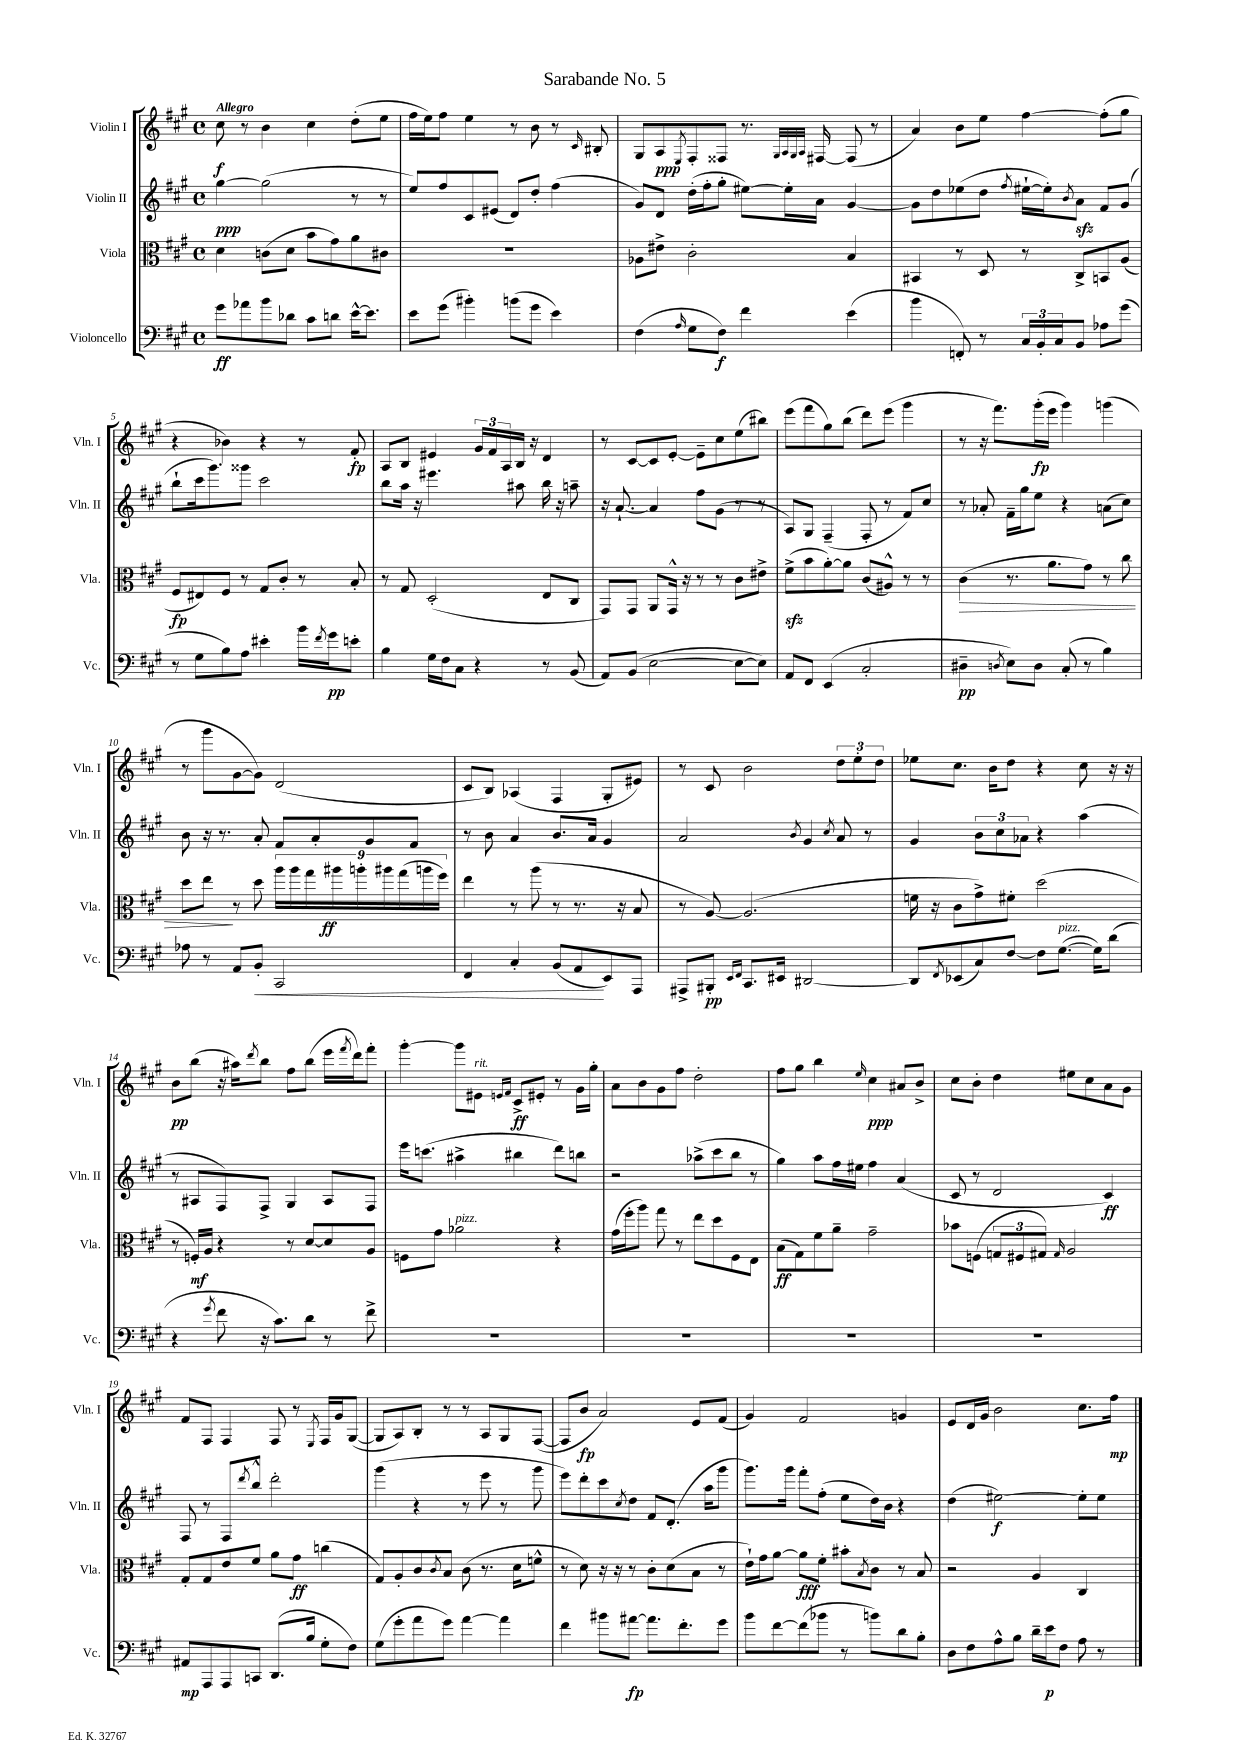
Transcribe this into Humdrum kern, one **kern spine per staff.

**kern	**kern	**kern	**kern
*staff4	*staff3	*staff2	*staff1
*clefF4	*clefC3	*clefG2	*clefG2
*k[f#c#g#]	*k[f#c#g#]	*k[f#c#g#]	*k[f#c#g#]
*M4/4	*M4/4	*M4/4	*M4/4
*met(c)	*met(c)	*met(c)	*met(c)
8g#\L	4d\	[4gg#\	8cc#\
8a-\	.	.	8r
8b\	(8c\L	(2gg#\]	4b\
8d-\J	8d\J	.	.
8c#\L	8b\L	.	4cc#\
8d\J	8g#\)	.	.
[16e^^\LK	8a\	8r	(8dd'\L
8.e\]J	.	.	.
.	8c#\J	8r	8ee\J
=	=	=	=
8e\L	1r	8ee/L)	16ff#\LL
.	.	.	16ee\J)
(8g#\J	.	8ff#/	8ff#\J
4b#'\)	.	8c#/	4ee\
.	.	(8e#/J	.
(8b\L	.	8d/L)	8r
8g#\J	.	8dd'/J	8b\
4e\)	.	(4ff#\	8r
.	.	.	16qqc#/
.	.	.	8B#'/
=	=	=	=
(4F#\	8A-\L	8g#/L)	8G#/L
.	8e#^\J	8d/J	8A/
16qqA/	.	.	8qE/
8G#\L	2c#'\	(16dd'\LL	8F#'/
.	.	16ff#'\J	.
8F#\J)	.	8gg#'\J	8F##/J
4f#\	.	[8ee#\L)	8.r
.	.	16ee#'\]L	.
.	.	.	32qqG#/LLL
.	.	.	32qqA/
.	.	.	32qqG#/
.	.	.	32qqA/JJJ
.	.	16a\JJ	[16F#/
(4e\	4B/	[4g#/	(8F#/]
.	.	.	8r
=	=	=	=
4b\	4BB#/	8g#\]L	4a/)
.	.	8dd\	.
8FF'/)	8r	(8ee-\	8b\L
8r	8D/	8dd\J	8ee\J
.	.	8qff#/	.
24C#/LL	8r	[16ee#`\LL	[4ff#\
24BB'/	.	.	.
.	.	16ee#'\]J)	.
24C#/J	.	.	.
.	.	8qb/	.
8BB/J	8C#^/L	8a\J	.
8A-\L	8BB/	8f#/L	(8ff#'\]L
(8g#\J	(8A/J	(8g#/J	8gg#\J
=	=	=	=
8r	8F#/L	8bb`\L	4r
8G#\L	8E#/)	16ccc#\k	.
.	.	8.ggg#\)	.
8B\)	8F#/J	.	4b-\)
8A\J	8r	8ggg##\J	.
4e#'\	8G#/L	2ccc#\	4r
.	8c#'/J	.	.
16b\LL	8r	.	8r
8qf#/	.	.	.
16g#\J	.	.	.
8e'\J	8B'/	.	8f#'/
=	=	=	=
4B\	8r	8bb\L	8A/L
.	8G#/	16aa\Jk	8B/J
.	.	16r	.
16G#\LL	(2D'/	4.eee#\	4e#/
16F#\J	.	.	.
8C#\J	.	.	.
4r	.	.	24g#/LL
.	.	.	24f#/
.	.	.	24A/
.	.	8aa#\	16B/JJ
.	.	.	16r
8r	8E/L	16bb\	4d/
.	.	16r	.
(8BB/	8C#/J	8aa~\	.
=	=	=	=
8AA/L)	8GG#/L)	16r	8r
.	.	[8.a`/	.
(8BB/J	8GG#/J	.	[8c#/L
[2E\	8AA/L	4a/]	8c#/]
.	16GG#^^/Jk	.	[8e'/J
.	16r	.	.
.	8r	8ff#\L	8e~\]L
.	8r	(8g#\J	8cc#\
8E\_L	8c#\L	8r	(8ee\
8E\]J)	8e#^\J	8r	8bb#\J)
=	=	=	=
8AA/L	(8f#^\L	8A/L)	(8eee\L
8FF#/J	8b\	8G#/J	8fff#\
(4EE/	[8a'\)	(4F#~/	8gg#\)
.	8a\]J	.	(8bb\J
2C#'/	(8c#/L	8F#'/	8ddd\L)
.	8A#^^/J)	8r	(8eee\J
.	8r	8f#/L)	4ggg#\
.	8r	8cc#/J	.
=	=	=	=
4D#~\	(4c#\	8r	8r
.	.	8a-'/	16r
.	.	.	8.fff#\L)
8qD/	.	.	.
8E\L)	8.r	16f#~\LL	.
.	.	16gg#\J	.
8D\J	.	8ee\J	(16ggg#'\L
.	8.a\L	.	16eee\JJ
(8C#'/	.	4r	4ggg#\)
8r	8g#\J)	.	.
4B\)	8r	(8a\L	(4ggg\
.	8cc#\	8cc#\J)	.
=	=	=	=
8A-\	8dd\L	8b\	8r
8r	8ee\J	16r	8ggg#\L
.	.	8.r	.
8AA/L	8r	.	[8g#\
8BB'/J	8dd\	8a'/	8g#\]J)
2CC#/	18aa\LL	8f#/L	(2d/
.	18aa\	.	.
.	18gg#\	.	.
.	.	8a'/	.
.	18aa#\	.	.
.	18aa'\	.	.
.	.	8g#/	.
.	18aa#\	.	.
.	(18gg#\	.	.
.	.	8f#/J	.
.	18aa\	.	.
.	18ff#\JJ)	.	.
=	=	=	=
4FF#/	4ee\	8r	8c#/L
.	.	8b\	8B/J)
4C#'/	8r	4a/	(4A-/
.	(8aa\	.	.
(8BB/L	8r	8.b/L	4F#/
8AA/	8.r	.	.
.	.	16a/Jk	.
8EE/)	.	4g#/	8G#'/L
.	16r	.	.
8AAA/J	8B/	.	8e#/J)
=	=	=	=
8AAA#^/L	8r	2a/	8r
8BBB#'/J	[8A/)	.	8c#/
16qqEE/LL	.	.	.
16qqFF#/JJ	.	.	.
8.CC#/L	(2.A/]	.	2b\
16EE#/Jk	.	.	.
.	.	8qb/	.
[2DD#/	.	4g#/	.
.	.	8qcc#/	.
.	.	8a/	12dd\L
.	.	.	12ee'\
.	.	8r	.
.	.	.	12dd\J
=	=	=	=
8DD#/]L	16f\	4g#/	8ee-\L
.	16r	.	.
8qFF#/	.	.	.
(8EE-/	8c#\L	.	8.cc#\J
8C#/)	8g#^\)	12b\L	.
.	.	.	16b\LK
.	.	12cc#\	.
[8F#/J	8f#'\J	.	8dd\J
.	.	12a-\J	.
8F#\]L	(2dd\	4r	4r
([8.G#\J	.	.	.
.	.	(4aa\	8cc#\
16G#\]LK)	.	.	.
(8d\J	.	.	16r
.	.	.	16r
=	=	=	=
4r	8r	8r	8b\L
.	16F'/LL)	8A#/L	(8bb\J
.	16A/JJ	.	.
8qg#/	.	.	.
8f#\	4r	8F#/)	16r
.	.	.	16aa#\LK)
.	.	.	8qddd/
16r	.	8F#^/J	8bb\J
8.c#\L)	.	.	.
.	8r	4G#/	8ff#\L
8d\J	[8d/L	.	(8bb\J
8r	8d/]	8A#/L	16eee\LL
.	.	.	8qfff#/
.	.	.	16ddd\J)
8f#^\	8A/J	8F#/J	8fff#'\J
=	=	=	=
1r	8F\L	16eee\LK	[4ggg#'\
.	.	(8.ccc\J	.
.	8g#\J	.	.
.	2a-\	4aa#^\	8ggg#\]L
.	.	.	8e#\J
.	.	.	16qqe/LL
.	.	.	16qqf#/JJ
.	.	4bb#\	8c#^/L
.	.	.	8e#'/J
.	4r	8ddd\L)	8r
.	.	8bb\J	16g#\LL
.	.	.	16gg#'\JJ
=	=	=	=
1r	(16g#\LL	2r	8a\L
.	16ff#'\J	.	.
.	8aa\J)	.	8b\
.	8gg#\	.	8g#\
.	8r	.	8ff#\J
.	8ee\L	(8aa-^\L	2dd'\
.	8dd\	8ccc#\	.
.	8F#\	8bb\J	.
.	8E\J	8r	.
=	=	=	=
1r	(8B\L	4gg#\)	8ff#\L
.	8G#\)	.	8gg#\J
.	8f#\	8aa\L	4bb\
.	8a~\J	16ff#\L	.
.	.	16ee#\JJ	.
.	.	.	16qqee/
.	2g#~\	4ff#\	4cc#\
.	.	(4a/	8a#/L
.	.	.	8b^/J
=	=	=	=
1r	8b-\L	8c#/	8cc#\L
.	(8F\J	8r	8b'\J
.	12G/L	2d/	4dd\
.	12F#/	.	.
.	12G#/J)	.	.
.	16qqG#/	.	.
.	2A/	.	8ee#\L
.	.	.	8cc#\
.	.	4c#/)	8a\
.	.	.	8g#\J
=	=	=	=
8AA#/L	8G#'/L	8F#/	8f#/L
8AAA/	8G#/	8r	8F#/J
8AAA/	8e/	8F#/L	4F#/
.	.	8qddd/	.
8CC/J	8f#/J	8bb^^/J	.
(8.DD/L	8a\L	2ddd'\	8F#/
.	8g#\J	.	8r
16B/Jk	.	.	.
.	.	.	8qE/
8G#'\L	(4cc\	.	16F#/LL
.	.	.	16g#/J
8F#\J)	.	.	([8G#/J
=	=	=	=
(8G#\L	8G#/L)	(4ggg#\	8G#/]L
8g#'\	8A'/	.	8A/)
8a\	8c#/	4r	8B'/J
.	8qc#/	.	.
8g#\J)	8B/J	.	8r
[4a\	(8c#\	8r	8r
.	8.r	8eee\	8A/L
4a\]	.	8r	8G#/
.	16d\LK	.	.
.	8f^^\J	8ggg#\	([8F#/J
=	=	=	=
4f#\	8r	8eee\L)	8F#/]L
.	8d\)	8ddd'\	8b/J
8b#\L	16r	8ccc#\	2a/)
.	16r	.	.
.	.	8qcc#/	.
[8a#\J	8r	8dd\J	.
8.a#\]L	8c#'\L	8f#/L	.
.	(8d\	(8.d'/J	.
8.f#'\	.	.	.
.	8B\J	.	8e/L
.	.	16aa\LK	.
8g#\J	8r	8ggg#\J	(8f#/J
=	=	=	=
8b\L	16e`\LL)	8.ggg#\L)	4g#/)
.	16g#\J	.	.
[8f#\	[8a\J	.	.
.	.	16ggg#\Jk	.
(8f#\]	8a\]L	8fff#'\L	2f#/
8b-\J	8f#'\J	(8ff#'\J	.
8r	8b#'\L	8ee\L	.
.	8qB/	.	.
8b\L)	8c#\J	16dd\L)	.
.	.	16b\JJ	.
8d\	8r	4r	4g/
8B'\J	8B/	.	.
=	=	=	=
8D\L	2r	(4dd\	8e/L
8F#\	.	.	16d/L
.	.	.	16g#/JJ
8A^^\	.	[2ee#\)	2b\
8B\J	.	.	.
16d~\LL	4A/	.	.
16e\J	.	.	.
8F#\J	.	.	.
8A\	4C#/	8ee#'\]L	8.cc#\L
8r	.	8ee#\J	.
.	.	.	16ff#\Jk
==	==	==	==
*-	*-	*-	*-
